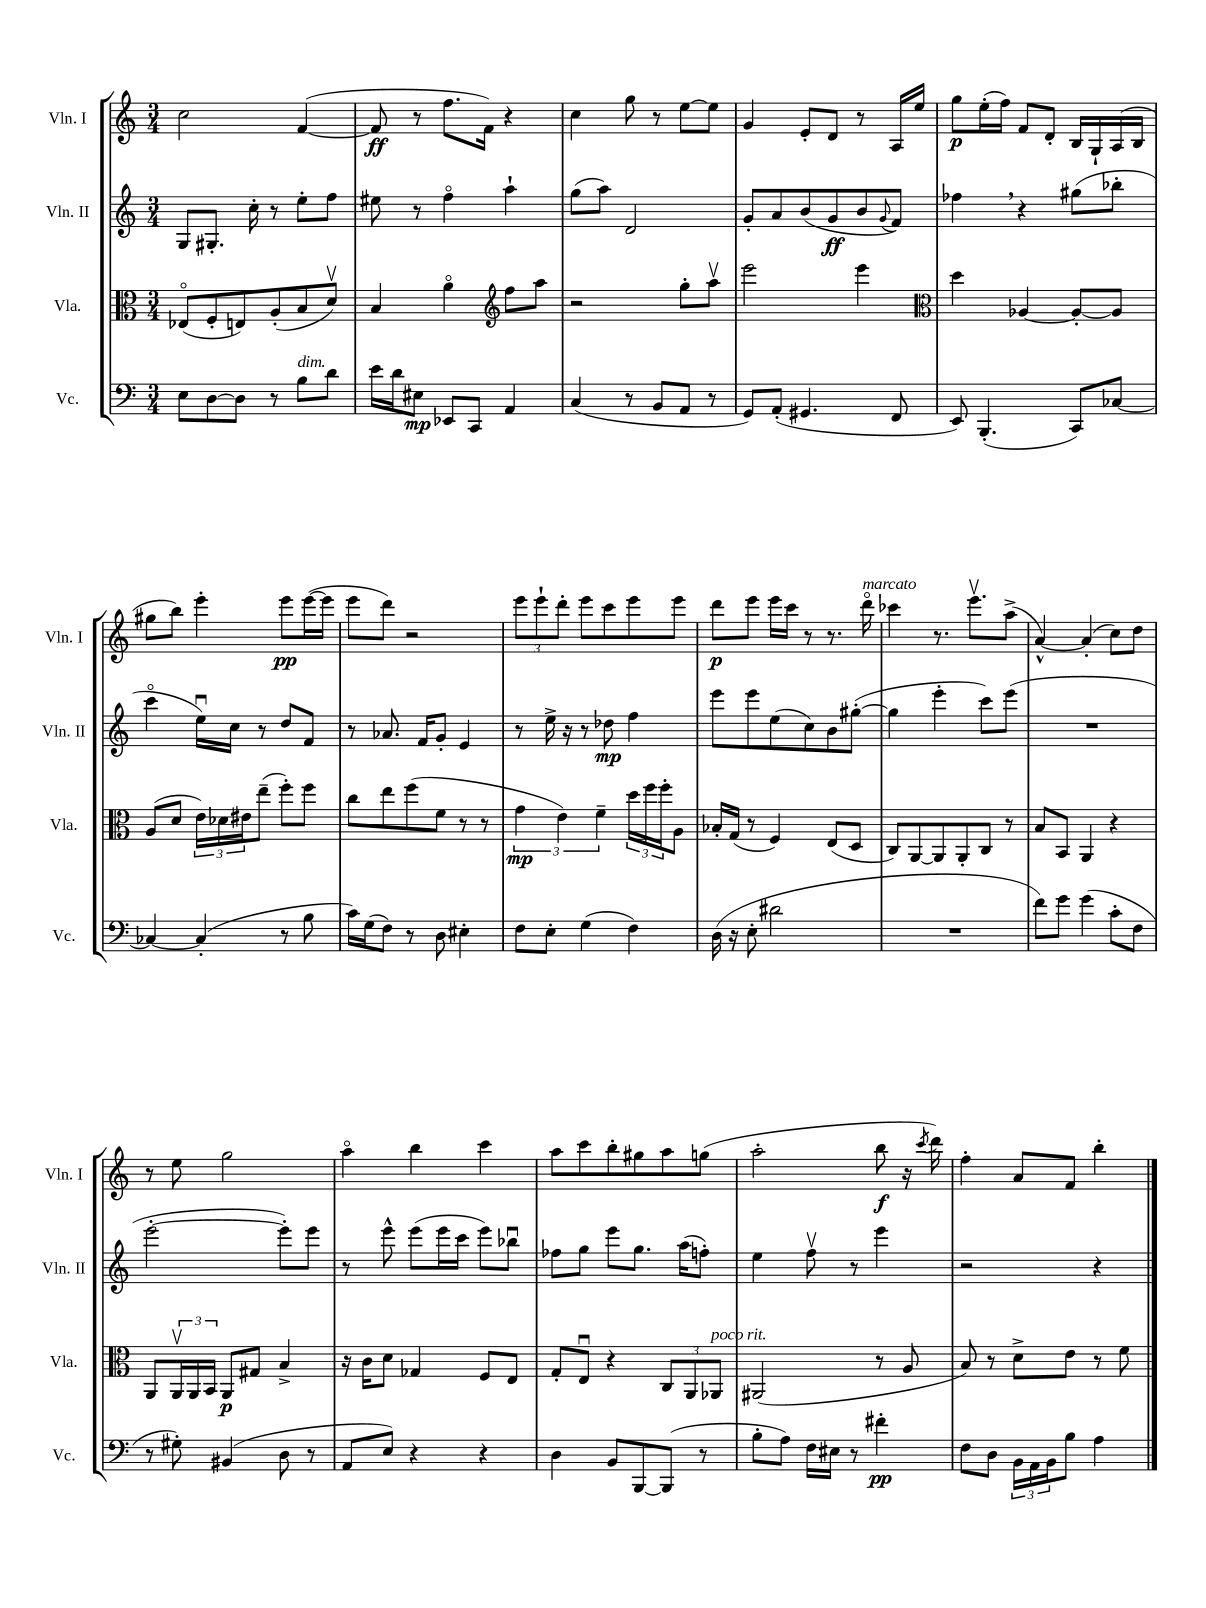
<<
\new StaffGroup <<
\new Staff = "s0" \with { instrumentName = "Vln. I" shortInstrumentName = "Vln. I" } {
    \clef treble \key c \major \numericTimeSignature \time 3/4
    c''2 f'4~( |
    f'8\ff r8 f''8. f'16) r4 |
    c''4 g''8 r8 e''8~ e''8 |
    g'4 e'8-. d'8 r8 a16 e''16 |
    g''8\p e''16-.( f''16) f'8 d'8-. b16 g16-! a16( b16 |
    gis''8 b''8) e'''4-. e'''8\pp e'''16~( e'''16 |
    e'''8 d'''8) r2 |
    \tuplet 3/2 { e'''8 e'''8-! d'''8-. } e'''8 c'''8 e'''8 e'''8 |
    d'''8\p e'''8 e'''16 c'''16 r8 r8. d'''16\flageolet^\markup { \italic "marcato" } |
    ces'''4 r8. e'''8.\upbow a''8->( |
    a'4~-^) a'4-.( c''8) d''8 |
    r8 e''8 g''2 |
    a''4\flageolet b''4 c'''4 |
    a''8 c'''8 b''8-. gis''8 a''8 g''8( |
    a''2-. b''8\f r16 \acciaccatura { c'''8 } d'''16) |
    f''4-. a'8 f'8 b''4-. \bar "|." |
}
\new Staff = "s1" \with { instrumentName = "Vln. II" shortInstrumentName = "Vln. II" } {
    \clef treble \key c \major \numericTimeSignature \time 3/4
    g8 gis8.-. c''16-. r8 e''8-. f''8 |
    eis''8 r8 f''4\flageolet a''4-! |
    g''8( a''8) d'2 |
    g'8-. a'8 b'8( g'8\ff b'8 \appoggiatura { g'8 } f'8) |
    fes''4 \breathe r4 gis''8( bes''8-. |
    c'''4\flageolet e''16\downbow) c''16 r8 d''8 f'8 |
    r8 aes'8. f'16 g'8-. e'4 |
    r8 e''16-> r16 r8 des''8\mp f''4 |
    e'''8 e'''8 e''8( c''8) b'8 gis''8~-.( |
    gis''4 e'''4-. c'''8) e'''8( |
    R2. |
    e'''2~-. e'''8-.) e'''8 |
    r8 e'''8-^ e'''8( e'''16 c'''16 e'''8) bes''8\downbow |
    fes''8 g''8 e'''8 g''8. a''16( f''8-.) |
    e''4 f''8\upbow r8 e'''4 |
    r2 r4 \bar "|." |
}
\new Staff = "s2" \with { instrumentName = "Vla." shortInstrumentName = "Vla." } {
    \clef alto \key c \major \numericTimeSignature \time 3/4
    ees8\flageolet( f8-. e8) a8-.( b8 d'8\upbow) |
    b4 a'4\flageolet \clef treble f''8 a''8 |
    r2 g''8-. a''8\upbow |
    e'''2 e'''4 |
    \clef alto d''4 aes4~ aes8~-. aes8 |
    a8( d'8 \tuplet 3/2 { e'16) des'16 eis'16 } e''8--( f''8-.) f''8 |
    c''8 e''8 f''8( f'8 r8 r8 |
    \tuplet 3/2 { g'4\mp e'4) f'4-- } \tuplet 3/2 { d''16 f''16 f''16-. } a8 |
    bes16-. g16( r8 f4) e8( d8 |
    c8) a,8~ a,8 a,8-. c8 r8 |
    b8 b,8 a,4 r4 |
    a,8 \tuplet 3/2 { a,16\upbow a,16 b,16 } a,8\p gis8 b4-> |
    r16 c'16 d'8 ges4 f8 e8 |
    g8-. e8\downbow r4 \tuplet 3/2 { c8 a,8 aes,8^\markup { \italic "poco rit." } } |
    ais,2( r8 a8 |
    b8) r8 d'8-> e'8 r8 f'8 \bar "|." |
}
\new Staff = "s3" \with { instrumentName = "Vc." shortInstrumentName = "Vc." } {
    \clef bass \key c \major \numericTimeSignature \time 3/4
    e8 d8~ d8 r8 b8^\markup { \italic "dim." } d'8 |
    e'16 d'16 eis8\mp ees,8 c,8 a,4 |
    c4( r8 b,8 a,8 r8 |
    g,8) a,8-.( gis,4. f,8 |
    e,8) b,,4.-.( c,8) ces8~ |
    ces4~ ces4-.( r8 b8 |
    c'16) g16( f8) r8 d8 eis4-. |
    f8 e8-. g4( f4) |
    d16( r16 e8-. dis'2 |
    R2. |
    f'8) g'8 g'4( c'8-. f8 |
    r8 gis8-.) bis,4( d8 r8 |
    a,8 e8) r4 r4 |
    d4 b,8 b,,8~ b,,8( r8 |
    b8-. a8) f16 eis16 r8 fis'4-.\pp |
    f8 d8 \tuplet 3/2 { b,16 a,16 b,16 } b8 a4 \bar "|." |
}
>>
>>
\layout { \context { \Score \remove "Bar_number_engraver" } }
